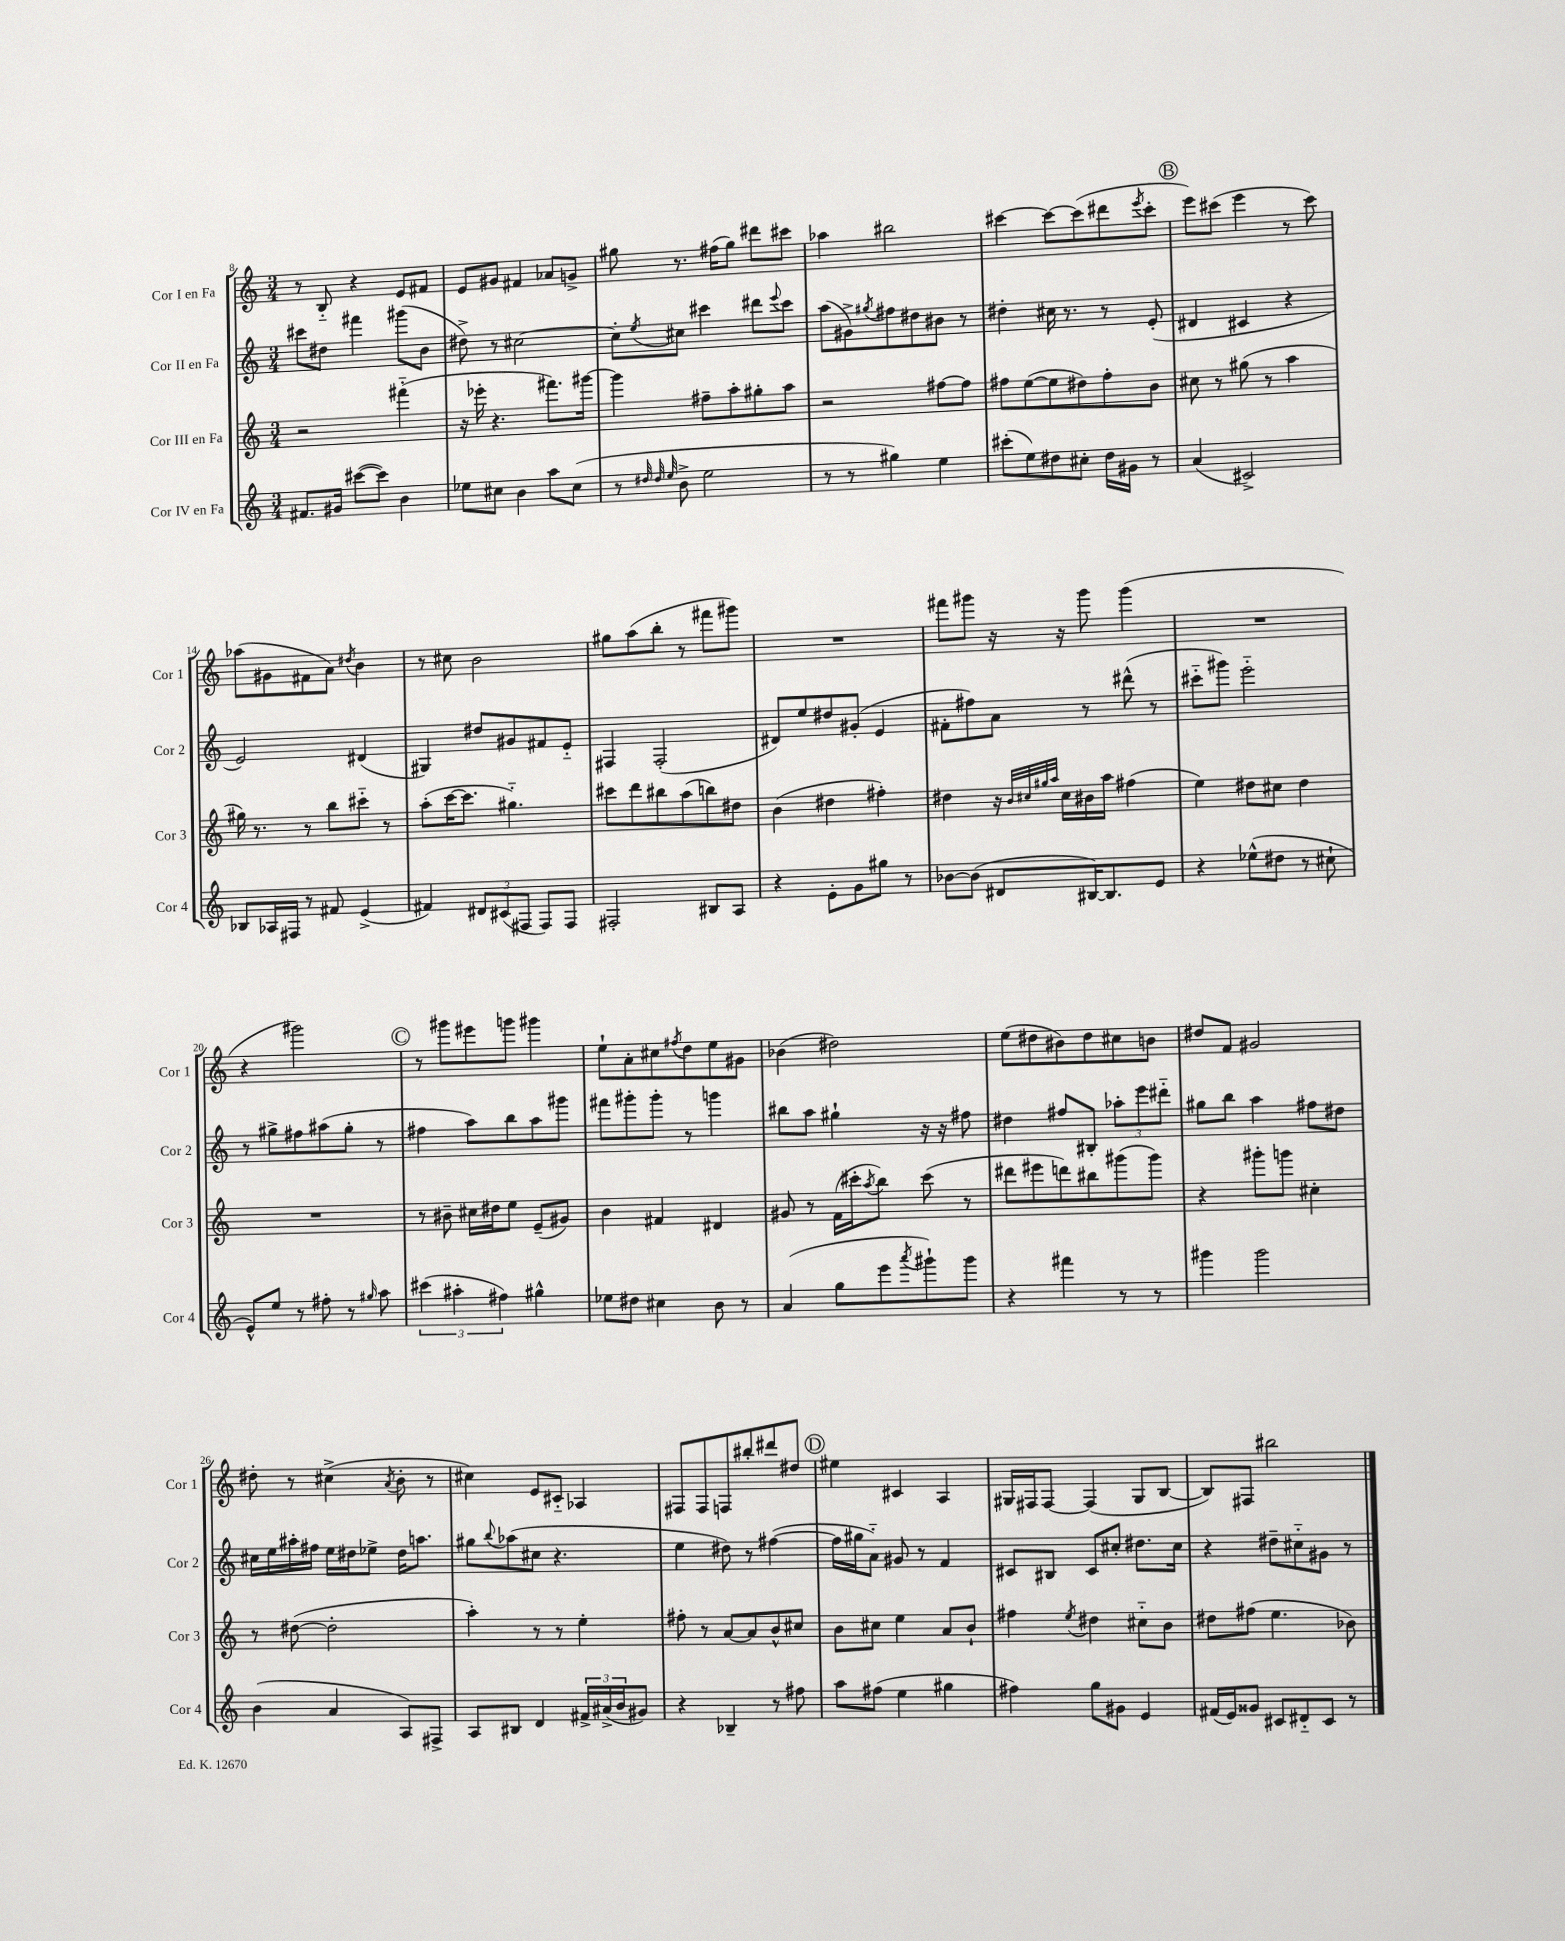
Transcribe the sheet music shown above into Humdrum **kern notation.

**kern	**kern	**kern	**kern
*part4	*part3	*part2	*part1
*staff4	*staff3	*staff2	*staff1
*I"Cor IV en Fa	*I"Cor III en Fa	*I"Cor II en Fa	*I"Cor I en Fa
*I'Cor 4	*I'Cor 3	*I'Cor 2	*I'Cor 1
*clefG2	*clefG2	*clefG2	*clefG2
*k[]	*k[]	*k[]	*k[]
*M3/4	*M3/4	*M3/4	*M3/4
=8	=8	=8	=8
8.f#X/L	2r	8ccc#X\L	8r
.	.	8dd#X\J	8B/
16g#X/Jk	.	.	.
([8ccc#X\L	.	4fff#X\	4r
8ccc#\J])	.	.	.
4b\	(4fff#X\	(8ggg#X\L	8e/L
.	.	8b\J	8f#X/J
=9	=9	=9	=9
8ee-X\L	16r	8dd#X^\)	8e/L
.	16eee-X'\	.	.
8cc#X\J	4.r	8r	8g#X/J
4b\	.	[2cc#X\	4f#X/
8aa\L	8.fff#X\L)	.	8a-X/L
(8cc#\J	.	.	8gn^/J
.	[16ggg#X\Jk	.	.
=10	=10	=10	=10
8r	4ggg#\]	8cc#'\L]	8gg#X\
32qqdd#X/	.	.	.
32qqdd#/	.	.	.
32qqee/	.	8qee/	.
8b^\	.	8cc#X\J	8.r
2ee\	8ff#X~\L	4ccc#X\	.
.	.	.	(16ff#X\KL
.	8aa'\	.	8gg#\J)
.	8gg#X'\	8ddd#X\L	8ddd#X\L
.	.	8qqeee/	.
.	8aa\J	8ccc#\J	8ccc#X\J
=11	=11	=11	=11
8r	2r	(8aa\L	4aa-X\
8r	.	8g#X^\)	.
.	.	8qgg#X/	.
4gg#X\)	.	8ff#X\	2bb#X\
.	.	8dd#X\	.
4ee\	[8ff#X\L	8b#X\J	.
.	8ff#\J]	8r	.
=12	=12	=12	=12
(8ccc#X'\L	8ff#X\L	4dd#X'\	[4ccc#X\
8ee\)	([8ee\	.	.
8dd#X\	8ee\]	16cc#X\	8ccc#\L_
.	.	8.r	.
8cc#X'\J	8dd#X\)	.	(8ccc#\]
16dd#\LL	8ff#'\	8r	8ddd#X\
16g#X\JJ	.	.	.
.	.	.	8qeee/
8r	8b\J	(8e'/	8ccc#'\J
!!LO:REH:place=s1:t=B
=13	=13	=13	=13
(4a/	8cc#X\	4d#X/	8eee\L)
.	8r	.	(8ccc#X\J
2c#X^/)	(8gg#X\	4c#X/	4eee\
.	8r	.	.
.	4aa\	4r	8r
.	.	.	8ccc#\)
!!LO:LB:g=z
=14	=14	=14	=14
8B-X/L	16gg#X\)	2e/)	(8aa-X\L
.	8.r	.	.
16A-X/L	.	.	8g#X\
16F#X/JJ	.	.	.
8r	8r	.	8f#X\
8f#X/	8bb\L	.	8a\J)
.	.	.	8qdd#X/
(4e^/	8ccc#X\J	(4d#X/	4b\
.	8r	.	.
=15	=15	=15	=15
4f#X/)	(8aa'\L	4G#X/)	8r
.	[16ccc\K	.	8cc#X\
.	8.ccc\J]	.	.
12d#X/L	.	8dd#X/L	2b\
(12c#X/	.	.	.
.	4.gg#X\)	8g#X/	.
12F#X/J	.	.	.
8F#/L)	.	8f#X/	.
8F#/J	.	8e/J	.
=16	=16	=16	=16
2F#X'/	8ccc#X\L	4F#X/	8gg#X\L
.	8ddd\	.	(8aa\
.	8bb#X\	(2F#'/	8bb'\J
.	(8aa\	.	8r
8B#X/L	8bbn\)	.	8fff#X\L
8A/J	8dd#X\J	.	8ggg#X\J)
=17	=17	=17	=17
4r	(4b\	8d#X/L)	2.r
.	.	8ee/	.
8e'\L	4dd#X\	8dd#X/	.
8g\	.	(8g#X'/J	.
8gg#X\J	4ff#X'\)	4e/	.
8r	.	.	.
=18	=18	=18	=18
[8b-X\L	4dd#X\	8f#X'\L	8fff#X\L
(8b-\J]	.	8ff#X\)	8ggg#X\J
8d#X/L	16r	8a\J	16r
.	32qqb/LLL	.	.
.	32qqcc#X/	.	.
.	32qqgg#X/	.	.
.	32qqaa/JJJ	.	.
.	16cc#\LL	.	16r
[16B#X/K)	16b#X\	8r	8ggg#\
8.B#/]	16aa\JJ	.	.
.	(4ff#X\	(8ddd#X^^\	(4ggg#\
8e/J	.	8r	.
=19	=19	=19	=19
4r	4ee\)	8ccc#X\L	2.r
.	.	8ggg#X\J)	.
(8ee-X^^\L	8dd#X\L	2eee\	.
8dd#X\J	8cc#X\J	.	.
8r	4dd#\	.	.
8cc#X`\	.	.	.
!!LO:LB:g=z
=20	=20	=20	=20
8e^^/L)	2.r	8r	4r
8ee/J	.	8gg#X^\L	.
8r	.	8ff#X\	2ggg#X\)
8ff#X'\	.	(8aa#X\	.
8r	.	8gg#'\J	.
16qqgg#X/	.	.	.
8aa\	.	8r	.
!!LO:REH:place=s1:t=C
=21	=21	=21	=21
(6ccc#X\	8r	4ff#X\	8r
.	8b#X~\	.	8ggg#X\L
6aa#X'\	.	.	.
.	16cc#X\LL	8aa\L)	8eee#X\
.	16dd#X\J	.	.
6ff#X\)	.	.	.
.	8ee\J	8bb\	8gggn\J
4gg#X^^\	(8e~/L	8aa\	4ggg#X\
.	8g#X/J)	8ggg#X\J	.
=22	=22	=22	=22
8ee-X\L	4b\	8fff#X\L	8ee`\L
8dd#X\J	.	8ggg#X'\	8a'\
4cc#X\	4f#X/	8ggg#'\J	8cc#X\
.	.	.	8qff#X/
.	.	8r	8dd\
8b\	4d#X/	4gggn\	8ee\
8r	.	.	8g#X\J
=23	=23	=23	=23
(4a/	8g#X/	8bb#X\L	(4b-X\
.	8r	8aa\J	.
8gg\L	(16f\LL	4gg#X`\	2dd#X\)
.	16ccc#X'\J	.	.
.	8qaa/	.	.
8eee\	8bb\J)	.	.
8qaaa/	.	.	.
8ggg#X`\)	(8ccc#\	16r	.
.	.	16r	.
8ggg#\J	8r	8ff#X\	.
=24	=24	=24	=24
4r	8ddd#X\L	4dd#X\	(8ee\L
.	8eee#X\	.	8dd#X\
4fff#X\	8dddn\)	8ff#X/L	8b#X\)
.	8bb#X\	8B#X'/J	8dd#\
8r	(8ggg#X\	12aa-X'\L	8cc#X\
.	.	12eee\	.
8r	8ggg#\J)	.	8bn\J
.	.	12ddd#X\J	.
=25	=25	=25	=25
4ggg#X\	4r	8gg#X\L	8dd#X/L
.	.	8bb\J	8f/J
2ggg#\	8ggg#X'\L	4aa\	2g#X/
.	8gggn\J	.	.
.	4cc#X'\	8ff#X\L	.
.	.	8dd#X\J	.
!!LO:LB:g=z
=26	=26	=26	=26
(4b\	8r	16cc#X\LL	8dd#X'\
.	.	16ee\	.
.	([8dd#X\	16aa#X'\	8r
.	.	16ff#X\JJ	.
4a/	2dd#'\]	16ee\LL	(4cc#X^\
.	.	16dd#X\J	.
.	.	8ee-X^\J	.
.	.	.	8qa/
8A/L)	.	16dd#\KL	8b'\
.	.	8.aan\J	.
8F#X^/J	.	.	8r
=27	=27	=27	=27
8A/L	4aa'\)	8gg#X\L	4cc#X\)
.	.	8qqbb/	.
8B#X/J	.	(8aa-X\	.
4d/	8r	8cc#X\J	8e/L
.	8r	4.r	8c#X/J
24f#X^/LL	4ee'\	.	4A-X/
(24a#X^/	.	.	.
24b/J	.	.	.
8g#X/J)	.	.	.
=28	=28	=28	=28
4r	8ff#X'\	4ee\	8F#X/L
.	8r	.	8F#/
4B-X~/	[8a/L	8dd#X\)	8Fn/
.	8a/]	8r	8bb#X'/
8r	8b^^/	([4ff#X\	8ddd#X/
8ff#X\	8cc#X/J	.	8dd#X/J
!!LO:REH:place=s1:t=D
=29	=29	=29	=29
8aa\L	8b\L	16ff#\LL]	4ee#X\
.	.	16gg#X\J	.
(8ff#X\J	8cc#X\J	8a\J)	.
4ee\	4ee\	8g#X/	4c#X/
.	.	8r	.
4gg#X\	8a/L	4f/	4A/
.	8b`/J	.	.
=30	=30	=30	=30
4ff#X\)	4ff#X\	8c#X/L	16G#X/LL
.	.	.	16F#X/J
.	.	8B#X/J	[8F#/J
.	8qee/	.	.
8gg\L	4dd#X\	8c#/L	(4F#/]
8g#X\J	.	8cc#X'/J	.
4e/	8cc#X\L	8.dd#X\L	8G#/L
.	8b\J	.	[8B/J
.	.	16cc#\Jk	.
=31	=31	=31	=31
(16f#X/LL	8dd#X\L	4r	8B/L])
16e/J)	.	.	.
8g##X/J	(8ff#X\J	.	8F#X/J
8c#X/L	4.ee\	8dd#X~\L	2bb#X\
8d#X/	.	8cc#X\	.
8c#/J	.	8g#X\J	.
8r	8b-X\)	8r	.
==	==	==	==
*-	*-	*-	*-
